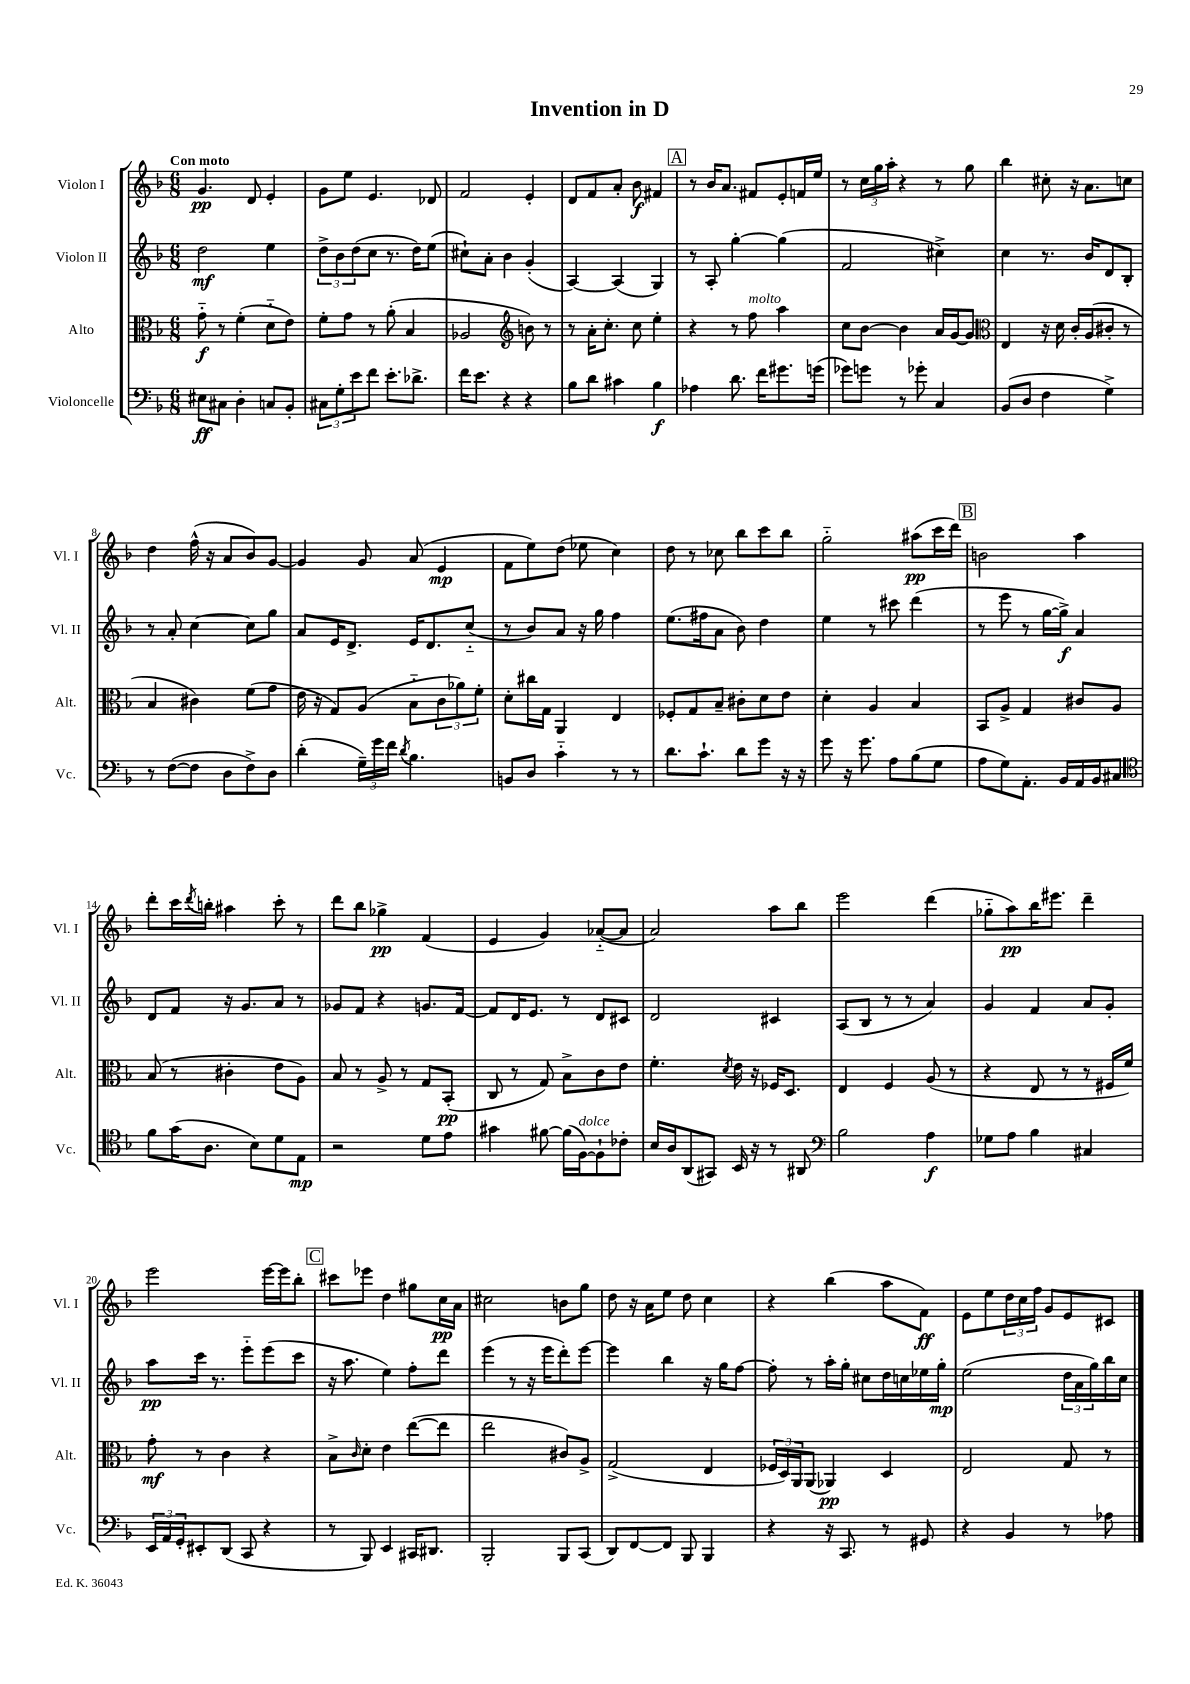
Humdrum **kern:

**kern	**kern	**kern	**kern
*staff4	*staff3	*staff2	*staff1
*clefF4	*clefC3	*clefG2	*clefG2
*k[b-]	*k[b-]	*k[b-]	*k[b-]
*M6/8	*M6/8	*M6/8	*M6/8
8E#	8g'~	2dd	4.g
8C#	8r	.	.
4D'	(4f'	.	.
.	.	.	8d
8C	8d'~	4ee	4e'
8BB-'	8e)	.	.
=	=	=	=
12C#	8f'	12dd^	8g
12G'	.	12b-	.
.	8g	.	8ee
12e	.	(12dd	.
8f	8r	8cc	4.e
8.e'	(8a'	8.r	.
.	4B-	.	.
8.d-^	.	16dd)	.
.	.	(8ee	8d-
=	=	=	=
16f	2A-	8cc#`)	2f
8.e	.	.	.
.	.	8a'	.
4r	.	4b-	.
*	*clefG2	*	*
4r	8b)	(4g'	4e'
.	8r	.	.
=	=	=	=
8B-	8r	[4A)	8d
8d	16a'	.	8f
.	8.cc'	.	.
4c#	.	(4A]	8a'
.	8cc	.	8b-
4B-	4ee'	4G)	4f#
=	=	=	=
4A-	4r	8r	8r
.	.	8A'	16b-
.	.	.	8.a
8.d	8r	[4gg'	.
.	8ff	.	8f#
16f	.	.	.
8.g#	4aa	(4gg]	8e'
.	.	.	16f
(16g	.	.	16ee
=	=	=	=
8g-)	8cc	2f	8r
8g	[8b-	.	24cc
.	.	.	24gg
.	.	.	24aa'
8r	4b-]	.	4r
8g-'	.	.	.
4C	16a	4cc#^)	8r
.	[16g	.	.
.	8g]	.	8gg
=	=	=	=
*	*clefC3	*	*
(8BB-	4E	4cc	4bb-
8D	.	.	.
4F	16r	8.r	8cc#'
.	16d	.	.
.	16c'	.	16r
.	(16A	16b-	8.a
4G^)	8c#'	8d	.
.	8r	8B-'	8cc
=	=	=	=
8r	4B-	8r	4dd
([8F	.	8a'	.
8F]	4c#)	[4cc	(16ff^^
.	.	.	16r
8D	.	.	8a
8F^)	(8f	8cc]	8b-)
8D	8g	8gg	[8g
=	=	=	=
(4d'	16e	8a	4g]
.	16r	.	.
.	8G)	16e	.
.	.	8.d^	.
24G~)	(8A	.	8g
24g	.	.	.
24f	.	.	.
8qd	.	.	.
4.B-	8B-'~	16e	(8a
.	.	8.d	.
.	12c	.	4e
.	12a-)	.	.
.	.	(8cc'~	.
.	12f'	.	.
=	=	=	=
8BB	8d'	8r	8f
8D	16cc#	8b-)	8ee)
.	16G	.	.
4c'~	4AA	8a	(8dd
.	.	16r	8ee-
.	.	16gg	.
8r	4E	4ff	4cc)
8r	.	.	.
=	=	=	=
8.d	8F-'	(8.ee	8dd
.	8G	.	8r
8.c`	.	16ff#	.
.	8B-~	8a	8cc-
8d	8c#'	8b-)	8bb-
8g	8d	4dd	8ccc
16r	8e	.	8bb-
16r	.	.	.
=	=	=	=
8g	4d'	4ee	2gg'~
16r	.	.	.
8.g	.	.	.
.	4A	8r	.
8A	.	8ccc#	.
(8B-	4B-	(4ddd	(8aa#
8G	.	.	16ccc
.	.	.	16ddd)
=	=	=	=
8A	8BB-	8r	2b
8G)	8A^	8eee	.
8.AA'	4G	8r	.
.	.	[16gg	.
16BB-	.	16gg^])	.
16AA	8c#	4a	4aa
16BB-	.	.	.
8C#	8A	.	.
=	=	=	=
*clefC4	*	*	*
8f	(8B-	8d	8ddd'
(16g	8r	8f	16ccc
.	.	.	8qddd
8.A	.	.	16bb'
.	4c#'	16r	4aa#
.	.	8.g	.
8B-)	.	.	.
8d	8e	8a	8ccc'
8E	8A)	8r	8r
=	=	=	=
2r	8B-	8g-	8ddd
.	8r	8f	8bb-
.	8A^	4r	4gg-^
.	8r	.	.
8d	8G	8.g	(4f
8e	(8BB-'	.	.
.	.	[16f	.
=	=	=	=
4g#	8C	8f]	4e
.	8r	16d	.
.	.	8.e	.
[8f#	8G)	.	4g)
(16f#]	8B-^	8r	.
[16F)	.	.	.
8F`]	8c	8d	([8a-'~
8c-'	8e	8c#	8a-]
=	=	=	=
16B-	4.f'	2d	2a)
16A	.	.	.
(8AA	.	.	.
8GG#)	.	.	.
.	8qd	.	.
16BB-	16e	.	.
16r	16r	.	.
8r	16F-	4c#	8aa
.	8.D	.	.
8AA#	.	.	8bb-
=	=	=	=
*clefF4	*	*	*
2B-	4E	(8A	2eee
.	.	8B-	.
.	4F	8r	.
.	.	8r	.
4A	(8A	4a)	(4ddd
.	8r	.	.
=	=	=	=
8G-	4r	4g	8gg-'~
8A	.	.	8aa)
4B-	8E	4f	16bb-
.	.	.	8.eee#
.	8r	.	.
4C#	8r	8a	4ddd~
.	16F#	8g'	.
.	16f)	.	.
=	=	=	=
24EE	8g'	8aa	2eee
24AA	.	.	.
24GG'	.	.	.
8EE#'	8r	16ccc	.
.	.	8.r	.
(8DD	4c	.	.
8CC	.	8eee'~	.
4r	4r	(8eee	[16eee
.	.	.	16eee]
.	.	8ccc	8bb-'
=	=	=	=
8r	8B-^	16r	8ccc#
.	.	8.aa	.
.	16qqc	.	.
8BBB-)	8d'	.	8eee-
4EE	4e	4ee)	4dd
16CC#	([8ee	8ff'	8gg#
8.DD#	.	.	.
.	8ee]	8ddd	16cc
.	.	.	16a
=	=	=	=
2BBB-'	2ee	(4eee	2cc#
.	.	8r	.
.	.	16r	.
.	.	16eee	.
8BBB-	8c#)	8ddd')	8b
(8CC	8A^	[8eee	8gg
=	=	=	=
8DD)	(2G^	4eee]	8dd
[8FF	.	.	16r
.	.	.	16a
8FF]	.	4bb-	8ee
8BBB-	.	.	8dd
4BBB-	4E	16r	4cc
.	.	16gg	.
.	.	[8ff	.
=	=	=	=
4r	24F-	8ff']	4r
.	24D)	.	.
.	24AA	.	.
.	(8AA	8r	.
16r	4AA-)	16aa'	(4bb-
8.CC	.	16gg'	.
.	.	8cc#	.
8r	4D	16dd	8aa
.	.	16cc	.
8GG#	.	16ee-	8f)
.	.	16gg'	.
=	=	=	=
4r	2E	(2ee	8e
.	.	.	8ee
4BB-	.	.	24dd
.	.	.	24cc
.	.	.	24ff
.	.	.	8g
8r	8G	24dd	8e
.	.	24a	.
.	.	24gg)	.
8A-	8r	16bb-	8c#
.	.	16cc	.
==	==	==	==
*-	*-	*-	*-
